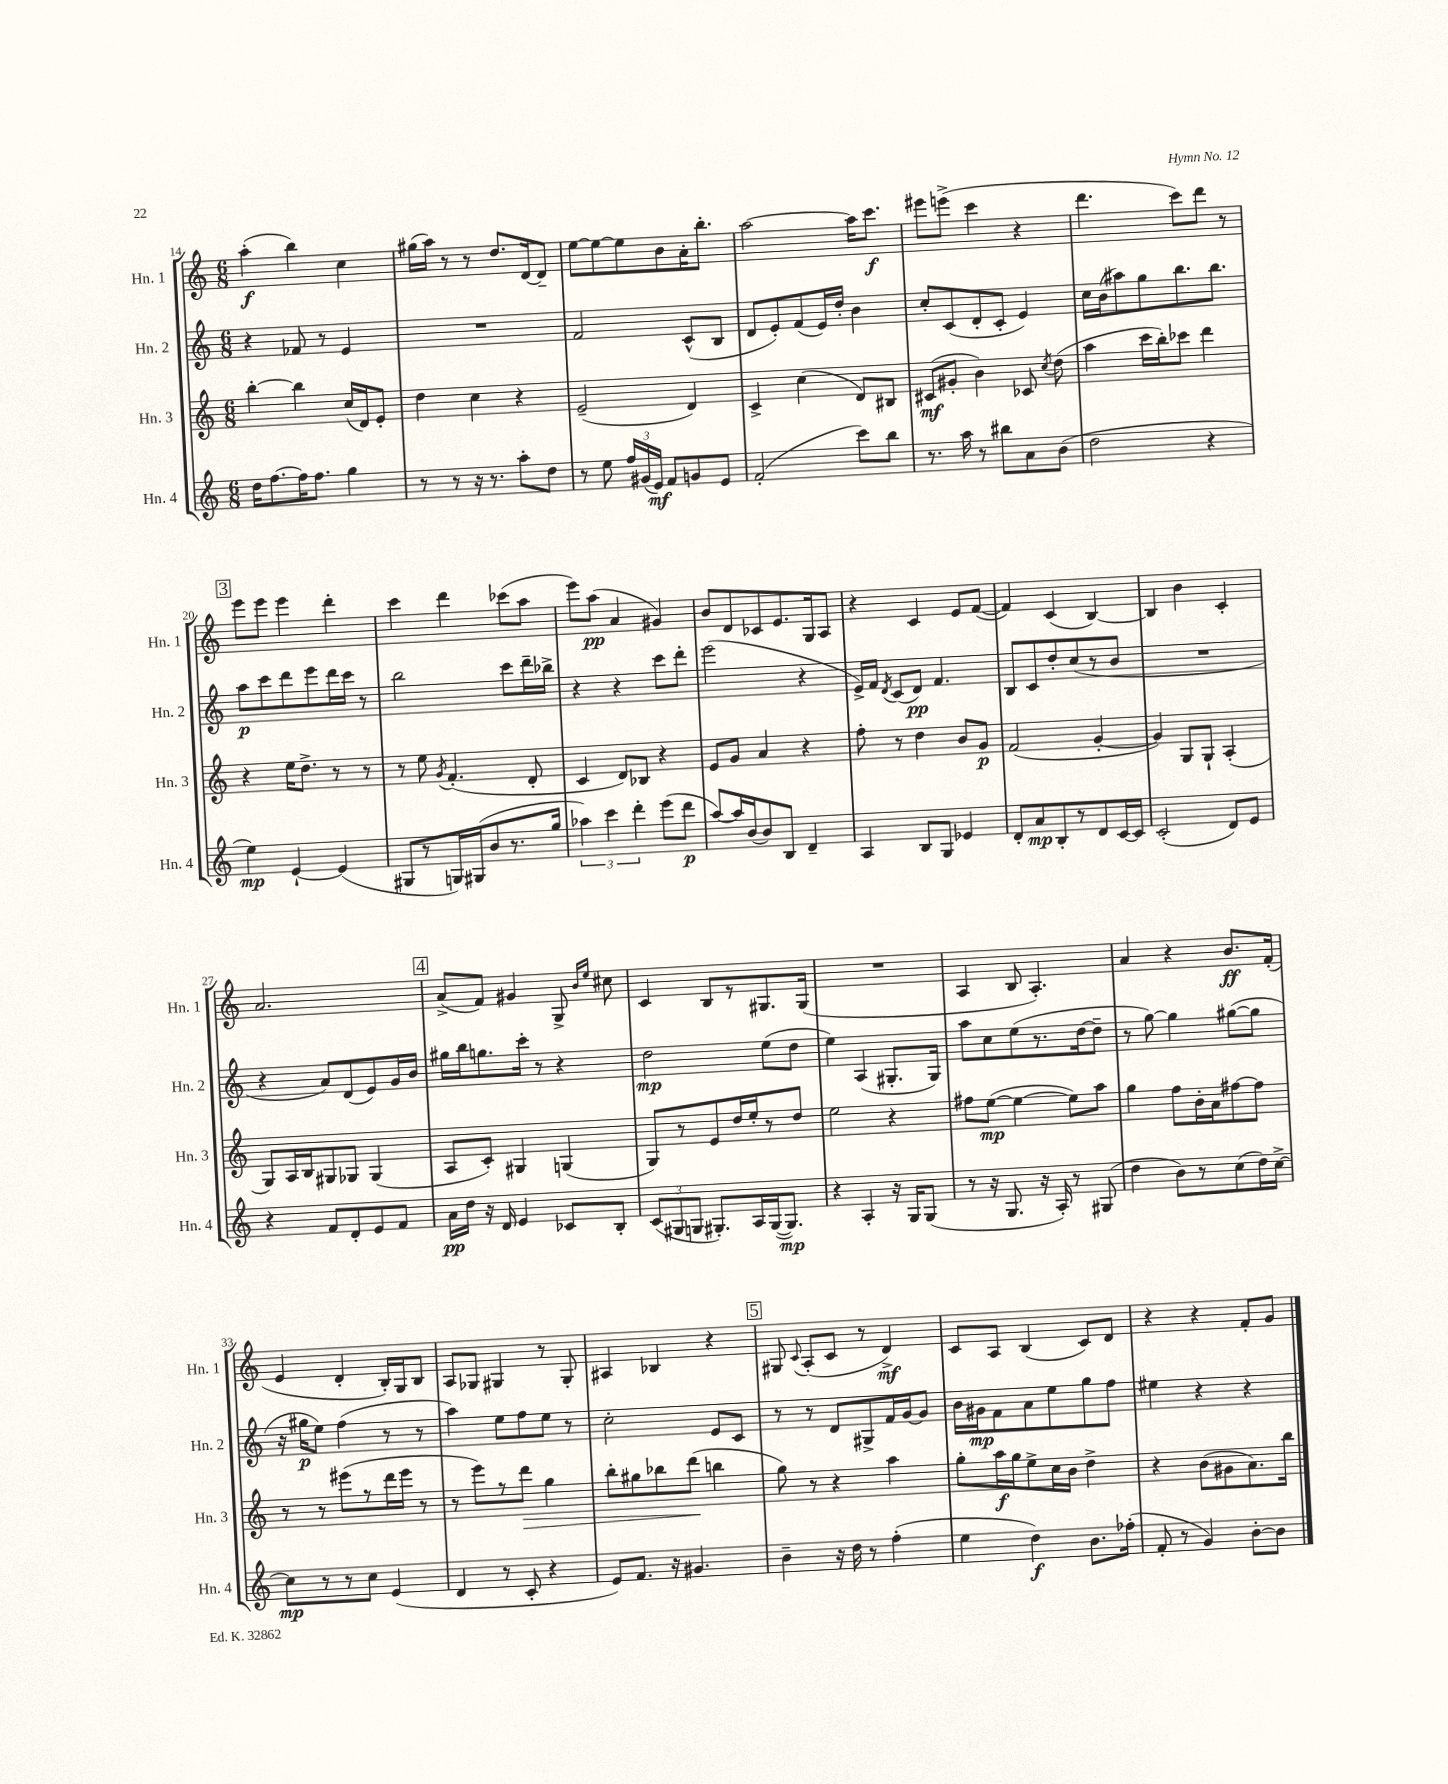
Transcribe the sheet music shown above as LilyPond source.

<<
\new StaffGroup <<
\new Staff = "s0" \with { instrumentName = "Hn. 1" shortInstrumentName = "Hn. 1" } {
    \clef treble \key c \major \numericTimeSignature \time 6/8
    \autoBeamOff a''4-.\f( b''4) c''4 |
    gis''16[( a''16]) r8 r8 d''8.[ d'16~ d'8]-- |
    e''8[~ e''8~ e''8 b'8 a'16-. b''8.]-. |
    a''2~ a''16[ c'''8.]\f |
    eis'''8[ e'''8]->( c'''4 r4 |
    d'''4. c'''8[) d'''8] r8 |
    \mark \markup { \box "3" } e'''8[ e'''8] e'''4 d'''4-. |
    c'''4 d'''4 ces'''8[( a''8] |
    e'''8[) a''8]\pp( a'4 gis'4) |
    b'8[ d'8 ces'8 e'8. g16 a8] |
    r4 c'4 e'8[ f'8]~( |
    f'4) c'4( b4~) |
    b4 b'4 c'4-. |
    a'2. |
    \mark \markup { \box "4" } a'8[->( f'8]) gis'4 g8-> \grace { b'16[ e''16] } cis''8 |
    c'4 b8[ r8 gis8. gis16]( |
    R2. |
    a4 b8 a4.-.) |
    a'4 r4 b'8.[\ff f'16]-.( |
    e'4 d'4-. b16[-.) g16 b8] |
    a8[ ges8] gis4 r8 gis8-. |
    ais4 bes4 r4 |
    \mark \markup { \box "5" } gis8 \appoggiatura { c'8 } a8[-.( c'8] r8 d'4->\mf) |
    c'8[ a8] b4( c'8[) d'8] |
    r4 r4 f'8[-. g'8] \bar "|." |
}
\new Staff = "s1" \with { instrumentName = "Hn. 2" shortInstrumentName = "Hn. 2" } {
    \clef treble \key c \major \numericTimeSignature \time 6/8
    \autoBeamOff r4 fes'8 r8 e'4 |
    R2. |
    f'2 c'8[-^( b8] |
    d'8[ e'8-.) f'8( e'16) d''16]-. b'4 |
    c''8[-. c'8( d'8-. c'8]-. e'4) |
    c''16[ b'16( ais''8) g''8 b''8. b''8.] |
    \mark \markup { \box "3" } a''8[\p c'''8 d'''8 e'''8 d'''16 c'''16] r8 |
    b''2 c'''8[ d'''16-- bes''16]-> |
    r4 r4 c'''8[ d'''8]-. |
    e'''2( r4 |
    e'16[->) f'16] \acciaccatura { d'8 } c'8[( d'8]\pp) f'4. |
    b8[ c'8 d''8-. c''8( r8 b'8] |
    R2. |
    r4 a'8[) d'8( e'8) g'16 b'16] |
    \mark \markup { \box "4" } gis''16[ b''16 g''8. c'''16]-. r8 r4 |
    d''2\mp e''8[( d''8] |
    e''4) a4( gis8.[-. gis16]) |
    a''8[ c''8 e''8( r8. d''16~ d''8]-- |
    r8 g''8~) g''4 gis''8[~( gis''8] |
    r16 gis''16[\p e''8]) f''4( r8 r8 |
    a''4) e''8[ f''8 e''8] r8 |
    c''2-. e'8[ c'8] |
    \mark \markup { \box "5" } r8 r8 d'8[ gis8-> f'16 g'16~ g'8] |
    b'16[ gis'16\mp f'8 a'8 e''8 g''8 f''8] |
    eis''4 r4 r4 \bar "|." |
}
\new Staff = "s2" \with { instrumentName = "Hn. 3" shortInstrumentName = "Hn. 3" } {
    \clef treble \key c \major \numericTimeSignature \time 6/8
    \autoBeamOff b''4~-. b''4 c''16[( d'16) e'8]-. |
    d''4 c''4 r4 |
    e'2--( d'4) |
    c'4-> c''4( d'8[) bis8] |
    cis'8[\mf( gis'8]-. b'4) ces'8 \acciaccatura { c''8 } d''8( |
    a''4 c'''16[ b''16-.) ces'''8] d'''4 |
    \mark \markup { \box "3" } r4 e''16[ d''8.]-> r8 r8 |
    r8 e''8 \acciaccatura { g'8 } f'4.-.( d'8-. |
    c'4 d'8[) bes8] r4 |
    e'8[ g'8] a'4 r4 |
    f''8-. r8 d''4 b'8[ g'8]\p |
    f'2( g'4~-. |
    g'4) g8[ g8]-! a4-.( |
    g8[) a16 b16 gis8 ges8] ges4( |
    \mark \markup { \box "4" } a8[ c'8]-.) gis4 g4( |
    g8[) r8 e'8 d''16 e''16-. r8 d''8] |
    e''2 r4 |
    fis''8[ e''8]~\mp( e''4~ e''8[) a''8] |
    g''4 f''8[ b'16-. a'16 fis''8~ fis''8] |
    r8 r8 eis'''8[( r8 d'''16 eis'''16] r8 |
    r8 e'''8[) r8 d'''8]\> g''4 |
    b''8[-. gis''8 bes''8 d'''8]\!( b''4 |
    \mark \markup { \box "5" } g''8) r8 r4 a''4 |
    g''8[-. a''16\f g''16 e''8-> c''16 b'16] d''4-> |
    r4 b'8[( gis'8 a'8.) b''16] \bar "|." |
}
\new Staff = "s3" \with { instrumentName = "Hn. 4" shortInstrumentName = "Hn. 4" } {
    \clef treble \key c \major \numericTimeSignature \time 6/8
    \autoBeamOff d''16[ f''8.~ f''16 f''8.] g''4 |
    r8 r8 r16 r8. a''8[-. d''8] |
    r8 e''8 \tuplet 3/2 { f''16[ gis'16( e'16]\mf) } f'8[ g'8 e'8] |
    f'2-.( c'''8[) b''8] |
    r8. a''16 r8 bis''8[ a'8 b'8]( |
    d''2 r4 |
    \mark \markup { \box "3" } e''4\mp) e'4~-! e'4( |
    gis8[ r8 g16) gis16( b'8 r8. g''16] |
    \tuplet 3/2 { aes''4) c'''4 d'''4-. } e'''8[( d'''8]\p |
    a''8[~) a''16 b'16( b'8) b8] d'4-- |
    a4 b8[ g8] ees'4 |
    d'8[-. a'8\mp b8-. r8 d'8 c'16~ c'16] |
    c'2-.( d'8[) e'8] |
    r4 f'8[ d'8-. e'8 f'8] |
    \mark \markup { \box "4" } a'16[\pp d''16] r16 d'16 e'4 ces'8[ b8]-. |
    \tuplet 3/2 { c'8[( gis8 g8] } gis8.[-.) a16 gis16~( gis8.]\mp) |
    r4 a4-. r16 g16[ g8]( |
    r8 r16 g8. r16 a16-.) r8 gis8( |
    d''4 b'8[) r8 c''8( d''16) c''16]~-> |
    c''8[\mp r8 r8 c''8] e'4( |
    d'4 r8 c'8-. r4 |
    e'8[) f'8.] r16 gis'4. |
    \mark \markup { \box "5" } b'4-- r16 d''16 r8 f''4-.( |
    e''4 d''4\f) b'8.[ fes''16]-.( |
    f'8-. r8 g'4) b'8[~-. b'8] \bar "|." |
}
>>
>>
\layout { \context { \Score currentBarNumber = #14 } }
